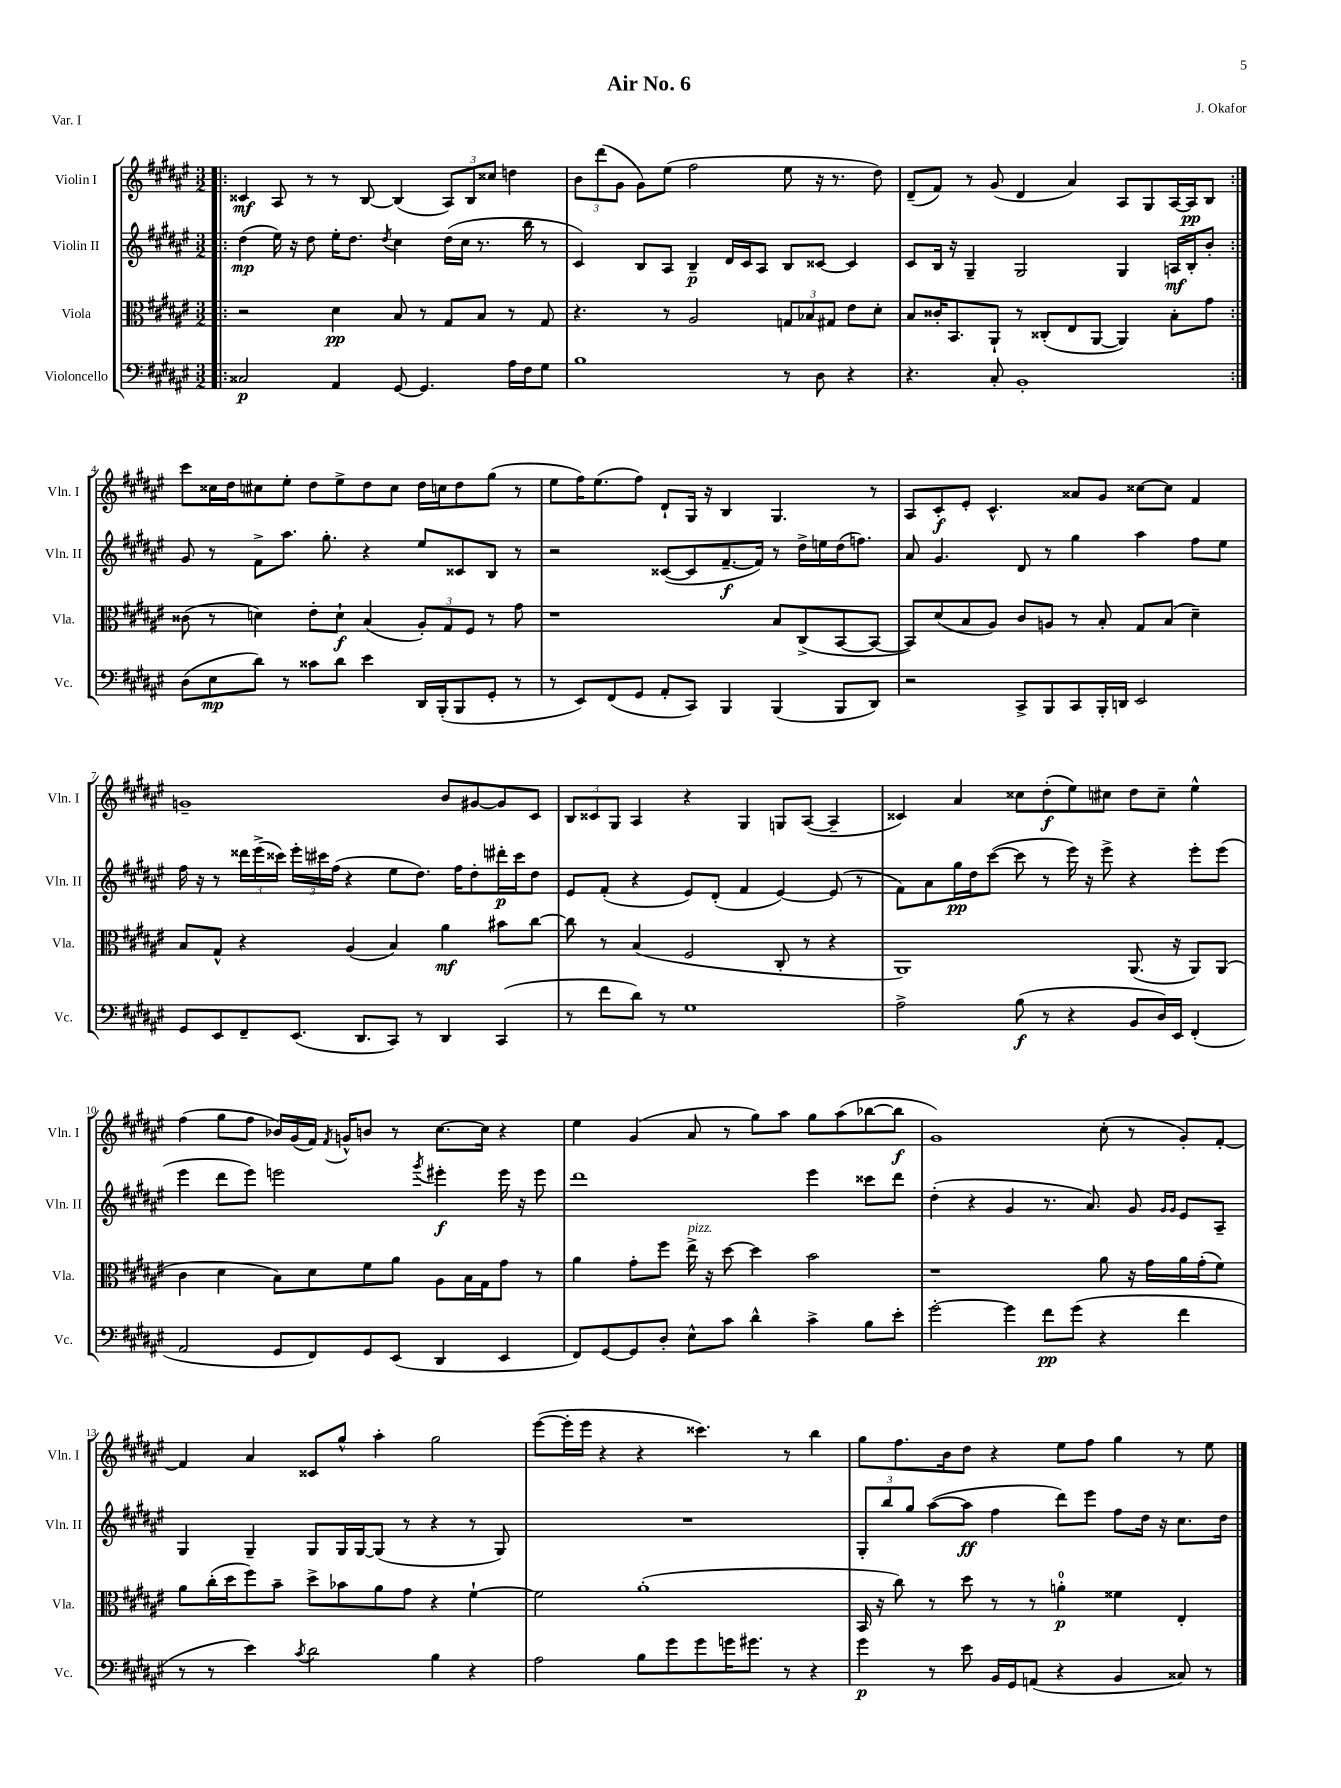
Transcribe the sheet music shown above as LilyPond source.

\header { title = "Air No. 6" composer = "J. Okafor" piece = "Var. I" }
<<
\new StaffGroup <<
\new Staff = "s0" \with { instrumentName = "Violin I" shortInstrumentName = "Vln. I" } {
    \clef treble \key fis \major \numericTimeSignature \time 3/2
    \autoBeamOff \repeat volta 2 { \bar ".|:" cisis'4\mf ais8 r8 r8 b8~ b4( \tuplet 3/2 { ais8[) b8 cisis''8] } d''4 |
    \tuplet 3/2 { b'8[ dis'''8( gis'8] } gis'8[) eis''8]( fis''2 eis''8 r16 r8. dis''8) |
    dis'8[--( fis'8]) r8 gis'8( dis'4 ais'4) ais8[ gis8 ais16~ ais16\pp b8] | }
    cis'''8[ cisis''16 dis''16 cis''8 eis''8]-. dis''8[ eis''8-> dis''8 cis''8] dis''16[ c''16 dis''8 gis''8]( r8 |
    eis''8[ fis''16) eis''8.( fis''8]) dis'8[-! gis16] r16 b4 gis4. r8 |
    ais8[ cis'8-.\f eis'8]-. cis'4.-^ aisis'8[ gis'8] cisis''8[~ cisis''8] fis'4 |
    g'1-- b'8[ gis'8~ gis'8 cis'8] |
    \tuplet 3/2 { b8[ cisis'8 gis8] } ais4 r4 gis4 g8[ ais8]~( ais4-- |
    cisis'4) ais'4 cisis''8[ dis''8-.\f( eis''8) cis''8] dis''8[ cis''8]-- eis''4-^ |
    fis''4( gis''8[ fis''8] bes'16[) gis'16( fis'16]) \acciaccatura { fis'8 } g'16[-^ b'8] r8 cis''8.[~ cis''16] r4 |
    eis''4 gis'4( ais'8 r8 gis''8[) ais''8] gis''8[ ais''8( bes''8~ bes''8]\f |
    gis'1) cis''8-.( r8 gis'8[-.) fis'8]~-. |
    fis'4 ais'4 cisis'8[ gis''8]-^ ais''4-. gis''2 |
    eis'''8[~( eis'''16-. eis'''16] r4 r4 cisis'''4.) r8 b''4 |
    gis''8[ fis''8. b'16 dis''8] r4 eis''8[ fis''8] gis''4 r8 eis''8 \bar "|." |
}
\new Staff = "s1" \with { instrumentName = "Violin II" shortInstrumentName = "Vln. II" } {
    \clef treble \key fis \major \numericTimeSignature \time 3/2
    \autoBeamOff \repeat volta 2 { \bar ".|:" dis''4\mp( eis''16) r16 dis''8 eis''16[-. dis''8.] \acciaccatura { dis''8 } cis''4 dis''16[( cis''16] r8. b''16 r8 |
    cis'4) b8[ ais8] b4--\p dis'16[ cis'16 ais8] b8[ cisis'8]~ cisis'4 |
    cis'8[ b16] r16 gis4-- gis2 gis4 a16[\mf b16-. b'8]-. | }
    gis'8 r8 fis'8[-> ais''8.] gis''8.-. r4 eis''8[ cisis'8 b8] r8 |
    r2 cisis'8[~( cisis'8 fis'8.~--\f fis'16]) r8 dis''16[-> e''16 dis''16( f''8.]) |
    ais'8 gis'4. dis'8 r8 gis''4 ais''4 fis''8[ eis''8] |
    fis''16 r16 r8 \tuplet 3/2 { disis'''16[ eis'''16->( cisis'''16]) } \tuplet 3/2 { eis'''16[-. cis'''16 fis''16]( } r4 eis''8[ dis''8.]) fis''16[ dis''8-. dis'''16-.\p cis'''16 dis''8] |
    eis'8[ fis'8]-.( r4 eis'8[) dis'8]-.( fis'4 eis'4~) eis'8( r8 |
    fis'8[) ais'8 gis''16\pp dis''16 cis'''8]~( cis'''8 r8 eis'''16) r16 eis'''8-> r4 eis'''8[-. eis'''8]( |
    eis'''4 dis'''8[ eis'''8]) e'''2 \acciaccatura { gis'''8 } eis'''4-.\f eis'''16 r16 eis'''8 |
    dis'''1 eis'''4 cisis'''8[ dis'''8] |
    dis''4-.( r4 gis'4 r8. ais'8.) gis'8 \grace { gis'16[ gis'16] } eis'8[ ais8]-- |
    gis4 gis4-- gis8[ gis16 gis16~ gis8]( r8 r4 r8 gis8) |
    R1. |
    \tuplet 3/2 { gis8[-. b''8 gis''8] } ais''8[~( ais''8]\ff fis''4 dis'''8[) eis'''8] fis''8[ dis''16] r16 cis''8.[ dis''16] \bar "|." |
}
\new Staff = "s2" \with { instrumentName = "Viola" shortInstrumentName = "Vla." } {
    \clef alto \key fis \major \numericTimeSignature \time 3/2
    \autoBeamOff \repeat volta 2 { \bar ".|:" r2 dis'4\pp b8 r8 gis8[ b8] r8 gis8 |
    r4. r8 ais2 \tuplet 3/2 { g8[ bes8 gis8] } eis'8[ dis'8]-. |
    b8[ cisis'16-. b,8. ais,8]-! r8 cisis8[-.( eis8 ais,8]~ ais,4) b8[-. gis'8] | }
    cisis'8( r8 d'4) eis'8[-. d'8]-!\f b4( \tuplet 3/2 { ais8[-.) gis8 fis8] } r8 gis'8 |
    r1 b8[ cis8->( b,8~ b,8]~ |
    b,8[) dis'8( b8 ais8]) cis'8[ a8] r8 b8-. gis8[ b8]( dis'4--) |
    b8[ gis8]-^ r4 ais4( b4) ais'4\mf bis'8[ cis''8]~ |
    cis''8 r8 b4( fis2 cis8-. r8 r4 |
    ais,1) ais,8.( r16 ais,8[) ais,8]( |
    cis'4 dis'4 b8[) dis'8 fis'8 ais'8] ais8[ b16 gis16 gis'8] r8 |
    ais'4 gis'8[-. fis''8] eis''16->^\markup { \italic "pizz." } r16 dis''8~ dis''4 b'2 |
    r1 ais'8 r16 gis'16[ ais'16 gis'16-.( fis'8]) |
    ais'8[ cis''16-.( dis''16 fis''8) b'8]-- dis''8[-> bes'8 ais'8 gis'8] r4 fis'4~-! |
    fis'2 ais'1-.( |
    b,16 r16 cis''8) r8 dis''8 r8 r8 a'4-0-.\p fisis'4 eis4-. \bar "|." |
}
\new Staff = "s3" \with { instrumentName = "Violoncello" shortInstrumentName = "Vc." } {
    \clef bass \key fis \major \numericTimeSignature \time 3/2
    \autoBeamOff \repeat volta 2 { \bar ".|:" cisis2\p ais,4 gis,8~ gis,4. ais16[ fis16 gis8] |
    b1 r8 dis8 r4 |
    r4. cis8-. b,1-. | }
    dis8[( eis8\mp dis'8]) r8 cisis'8[ dis'8] eis'4 dis,16[ b,,16-.( b,,8 gis,8]-. r8 |
    r8 eis,8[) fis,8( gis,8] ais,8[-. cis,8]) b,,4 b,,4( b,,8[ dis,8]) |
    r2 cis,8[-> b,,8 cis,8 b,,16-. d,16] eis,2 |
    gis,8[ eis,8 fis,8-- eis,8.]( dis,8.[ cis,8]) r8 dis,4 cis,4( |
    r8 fis'8[ dis'8]) r8 gis1 |
    ais2-> b8\f( r8 r4 b,8[ dis16) eis,16] fis,4-.( |
    ais,2 gis,8[ fis,8) gis,8 eis,8]( dis,4 eis,4 |
    fis,8[) gis,8~ gis,8 dis8]-. eis8[-^ cis'8] dis'4-^ cis'4-> b8[ eis'8]-. |
    gis'2~-. gis'4 fis'8[\pp gis'8]( r4 fis'4 |
    r8 r8 eis'4) \acciaccatura { cis'8 } dis'2 b4 r4 |
    ais2 b8[ gis'8 gis'8 g'16 gis'8.] r8 r4 |
    gis'4\p r8 eis'8 b,16[ gis,16 a,8]( r4 b,4 cisis8) r8 \bar "|." |
}
>>
>>
